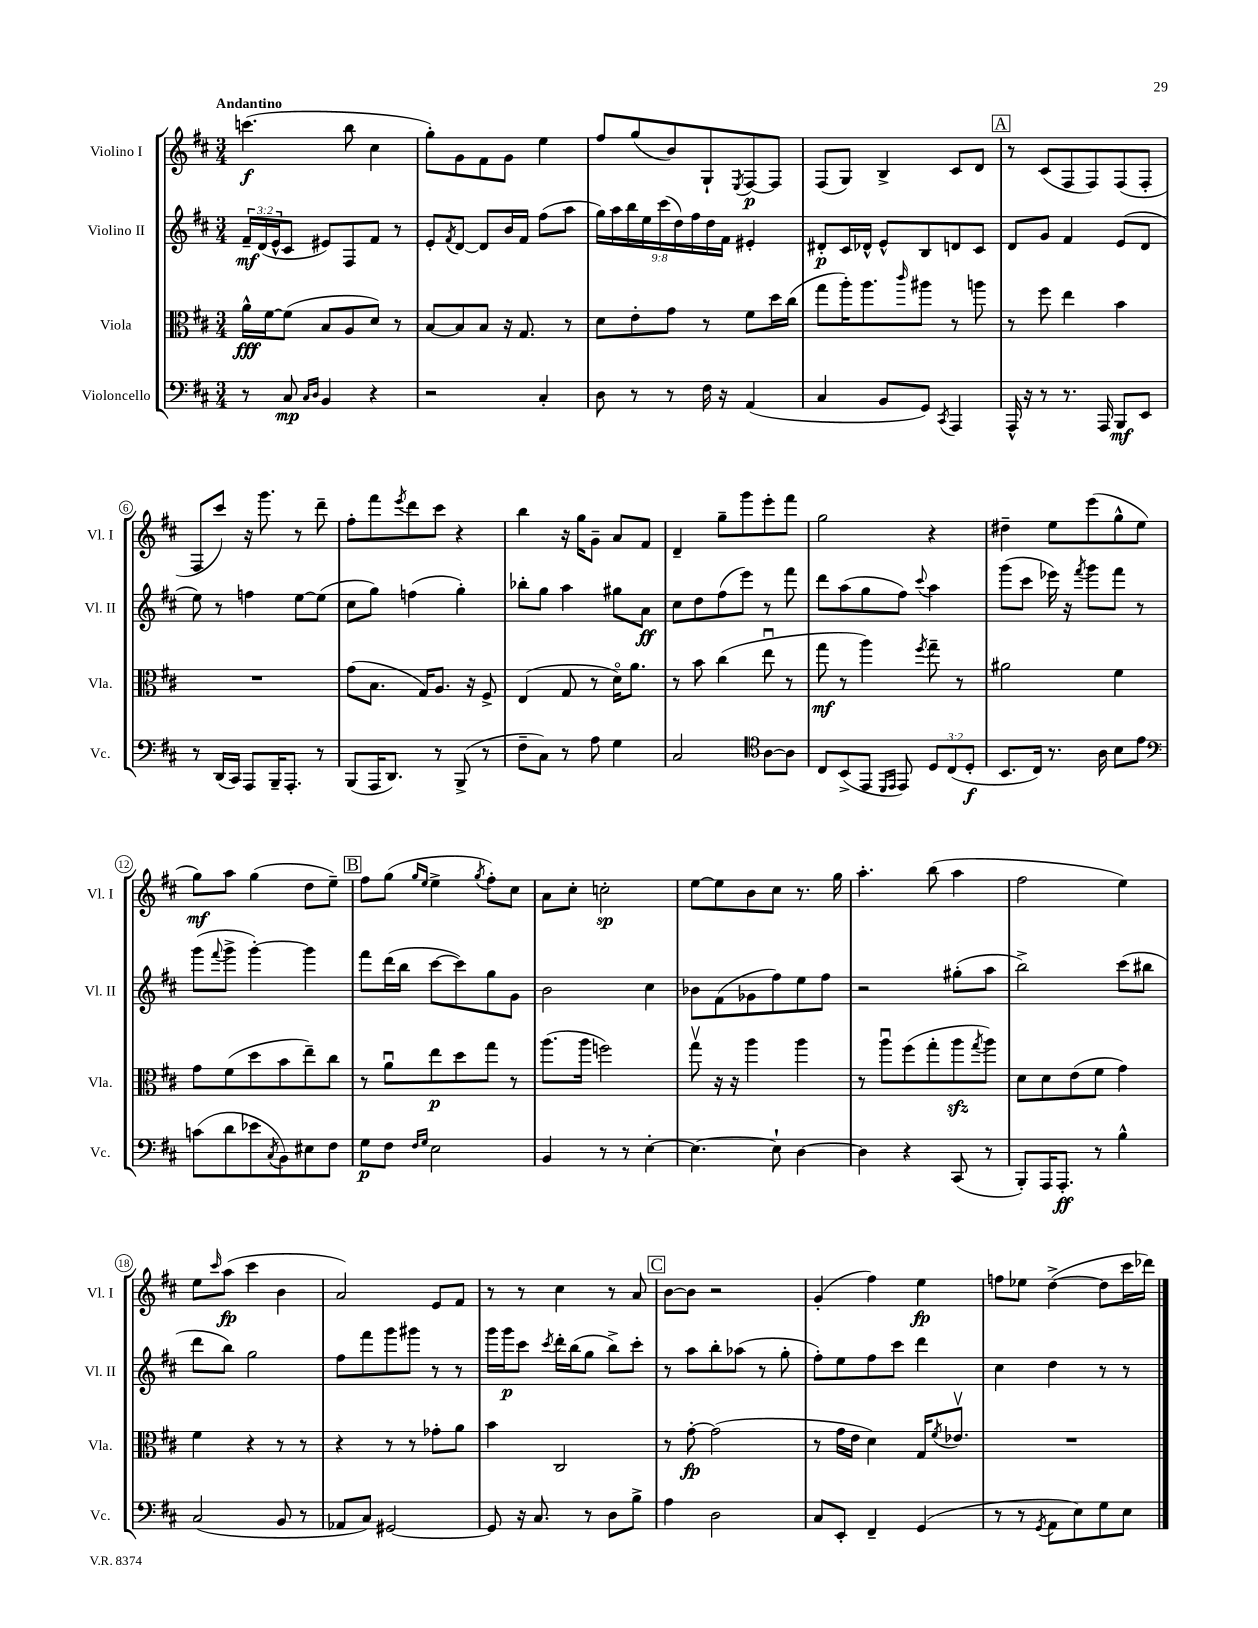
<<
\new StaffGroup <<
\new Staff = "s0" \with { instrumentName = "Violino I" shortInstrumentName = "Vl. I" } {
    \clef treble \key d \major \numericTimeSignature \time 3/4 \tempo "Andantino"
    c'''4.\f( b''8 cis''4 |
    g''8-.) g'8 fis'8 g'8 e''4 |
    fis''8 g''8( b'8) g8-! \acciaccatura { e8 } fis8~\p fis8 |
    fis8( g8) b4-> cis'8 d'8 |
    \mark \markup { \box "A" } r8 cis'8( fis8 fis8) fis8( fis8-. |
    fis8 cis'''8) r16 g'''8. r8 d'''8-- |
    fis''8-. fis'''8 \acciaccatura { e'''8 } d'''8 cis'''8 r4 |
    b''4 r16 g''16 g'8-- a'8 fis'8 |
    d'4-- g''8-- g'''8 e'''8-. fis'''8 |
    g''2 r4 |
    dis''4-- e''8 e'''8( g''8-^ e''8 |
    g''8\mf) a''8 g''4( d''8 e''8--) |
    \mark \markup { \box "B" } fis''8 g''8( \grace { g''16 e''16 } e''4-> \acciaccatura { g''8 } fis''8-.) cis''8 |
    a'8 cis''8-. c''2-.\sp |
    e''8~ e''8 b'8 cis''8 r8. g''16 |
    a''4.-. b''8( a''4 |
    fis''2 e''4) |
    e''8 \grace { cis'''16 } a''8\fp( cis'''4 b'4 |
    a'2) e'8 fis'8 |
    r8 r8 cis''4 r8 a'8 |
    \mark \markup { \box "C" } b'8~ b'8 r2 |
    g'4-.( fis''4) e''4\fp |
    f''8 ees''8 d''4~->( d''8 cis'''16 des'''16) \bar "|." |
}
\new Staff = "s1" \with { instrumentName = "Violino II" shortInstrumentName = "Vl. II" } {
    \clef treble \key d \major \numericTimeSignature \time 3/4 \override Staff.TupletNumber.text = #tuplet-number::calc-fraction-text
    \tuplet 3/2 { fis'16--\mf d'16( e'16-^ } cis'8 eis'8) fis8 fis'8 r8 |
    e'8-. \acciaccatura { fis'8 } d'8~ d'8 b'16 fis'16 fis''8( a''8 |
    \tuplet 9/8 { g''16) a''16 b''16 e''16 cis'''16( d''16) fis''16 d''16 fis'16 } eis'4-. |
    dis'8-.\p cis'16 des'16-^ e'8-^ b8 d'8 cis'8 |
    \mark \markup { \box "A" } d'8 g'8 fis'4 e'8( d'8 |
    e''8) r8 f''4 e''8~ e''8( |
    cis''8 g''8) f''4( g''4-.) |
    bes''8-. g''8 a''4 gis''8 a'8\ff |
    cis''8 d''8 fis''8( e'''8) r8 fis'''8 |
    d'''8 a''8( g''8 fis''8) \appoggiatura { cis'''8 } a''4 |
    g'''8( cis'''8 ees'''16) r16 \acciaccatura { fis'''8 } g'''8 fis'''8 r8 |
    g'''8( \appoggiatura { fis'''8 } g'''8-> g'''4~-.) g'''4 |
    \mark \markup { \box "B" } fis'''8 d'''16( b''16 cis'''8~ cis'''8) g''8 g'8 |
    b'2 cis''4 |
    bes'8 fis'8( ges'8 fis''8) e''8 fis''8 |
    r2 gis''8-.( a''8 |
    b''2->) cis'''8( bis''8 |
    d'''8 b''8) g''2 |
    fis''8 fis'''8 g'''8 gis'''8 r8 r8 |
    g'''16 g'''16\p cis'''8 \acciaccatura { cis'''8 } d'''16-. b''16( g''8 b''8->) cis'''8-. |
    \mark \markup { \box "C" } r8 a''8 b''8-. aes''8( r8 g''8-. |
    fis''8-.) e''8 fis''8 cis'''8 d'''4 |
    cis''4 d''4 r8 r8 \bar "|." |
}
\new Staff = "s2" \with { instrumentName = "Viola" shortInstrumentName = "Vla." } {
    \clef alto \key d \major \numericTimeSignature \time 3/4
    a'16-^\fff fis'16~ fis'8( b8 a8 d'8) r8 |
    b8~ b8 b8 r16 g8. r8 |
    d'8 e'8-. g'8 r8 fis'8 d''16 cis''16( |
    g''8 a''16-.) a''8. \grace { cis'''16 } ais''8 r8 a''8 |
    \mark \markup { \box "A" } r8 fis''8 e''4 b'4 |
    R2. |
    g'8( b8. g16) a8. r16 fis8-> |
    e4( g8 r8 d'16\flageolet) a'8. |
    r8 b'8 cis''4( e''8\downbow r8 |
    g''8\mf r8 a''4) \acciaccatura { fis''8 } g''8-- r8 |
    ais'2 fis'4 |
    g'8 fis'8( d''8 b'8 e''8--) cis''8 |
    \mark \markup { \box "B" } r8 a'8\downbow e''8\p d''8 g''8 r8 |
    a''8.( a''16 f''2) |
    g''8\upbow r16 r16 a''4 a''4 |
    r8 a''8\downbow fis''8( g''8-. a''8\sfz \acciaccatura { g''8 } a''8) |
    d'8 d'8 e'8( fis'8 g'4) |
    fis'4 r4 r8 r8 |
    r4 r8 r8 ges'8-. a'8 |
    b'4 cis2 |
    \mark \markup { \box "C" } r8 g'8~-.\fp g'2( |
    r8 g'16 e'16 d'4) g16 \acciaccatura { fis'8 } ees'8.\upbow |
    R2. \bar "|." |
}
\new Staff = "s3" \with { instrumentName = "Violoncello" shortInstrumentName = "Vc." } {
    \clef bass \key d \major \numericTimeSignature \time 3/4 \override Staff.TupletNumber.text = #tuplet-number::calc-fraction-text
    r8 cis8\mp \grace { cis16 d16 } b,4 r4 |
    r2 cis4-. |
    d8 r8 r8 fis16 r16 a,4( |
    cis4 b,8 g,8) \acciaccatura { cis,8 } a,,4 |
    \mark \markup { \box "A" } a,,16-^ r16 r8 r8. a,,16 b,,8\mf e,8 |
    r8 d,16( cis,16) a,,8 b,,16-- a,,8.-. r8 |
    b,,8( a,,16 d,8.) r8 b,,8->( r8 |
    fis8-- cis8) r8 a8 g4 |
    cis2 \clef tenor a8~ a8 |
    cis8 b,8->( e,8 \grace { d,16 e,16 } e,8) \tuplet 3/2 { d8 cis8( d8-.\f } |
    b,8. cis16) r8. a16 b8 e'8 |
    \clef bass c'8( d'8 ees'8 \acciaccatura { cis8 } b,8) eis8 fis8 |
    \mark \markup { \box "B" } g8\p fis8 \grace { fis16 g16 } e2 |
    b,4 r8 r8 e4~-. |
    e4.~ e8-! d4~ |
    d4 r4 cis,8( r8 |
    b,,8-.) a,,16 a,,8.-.\ff r8 b4-^ |
    cis2( b,8 r8 |
    aes,8 cis8) gis,2~ |
    gis,8 r16 cis8. r8 d8 b8-> |
    \mark \markup { \box "C" } a4 d2 |
    cis8 e,8-. fis,4-- g,4( |
    r8 r8 \acciaccatura { g,8 } a,8 e8) g8 e8 \bar "|." |
}
>>
>>
\layout { \context { \Score \override BarNumber.stencil = #(make-stencil-circler 0.1 0.3 ly:text-interface::print) } }
